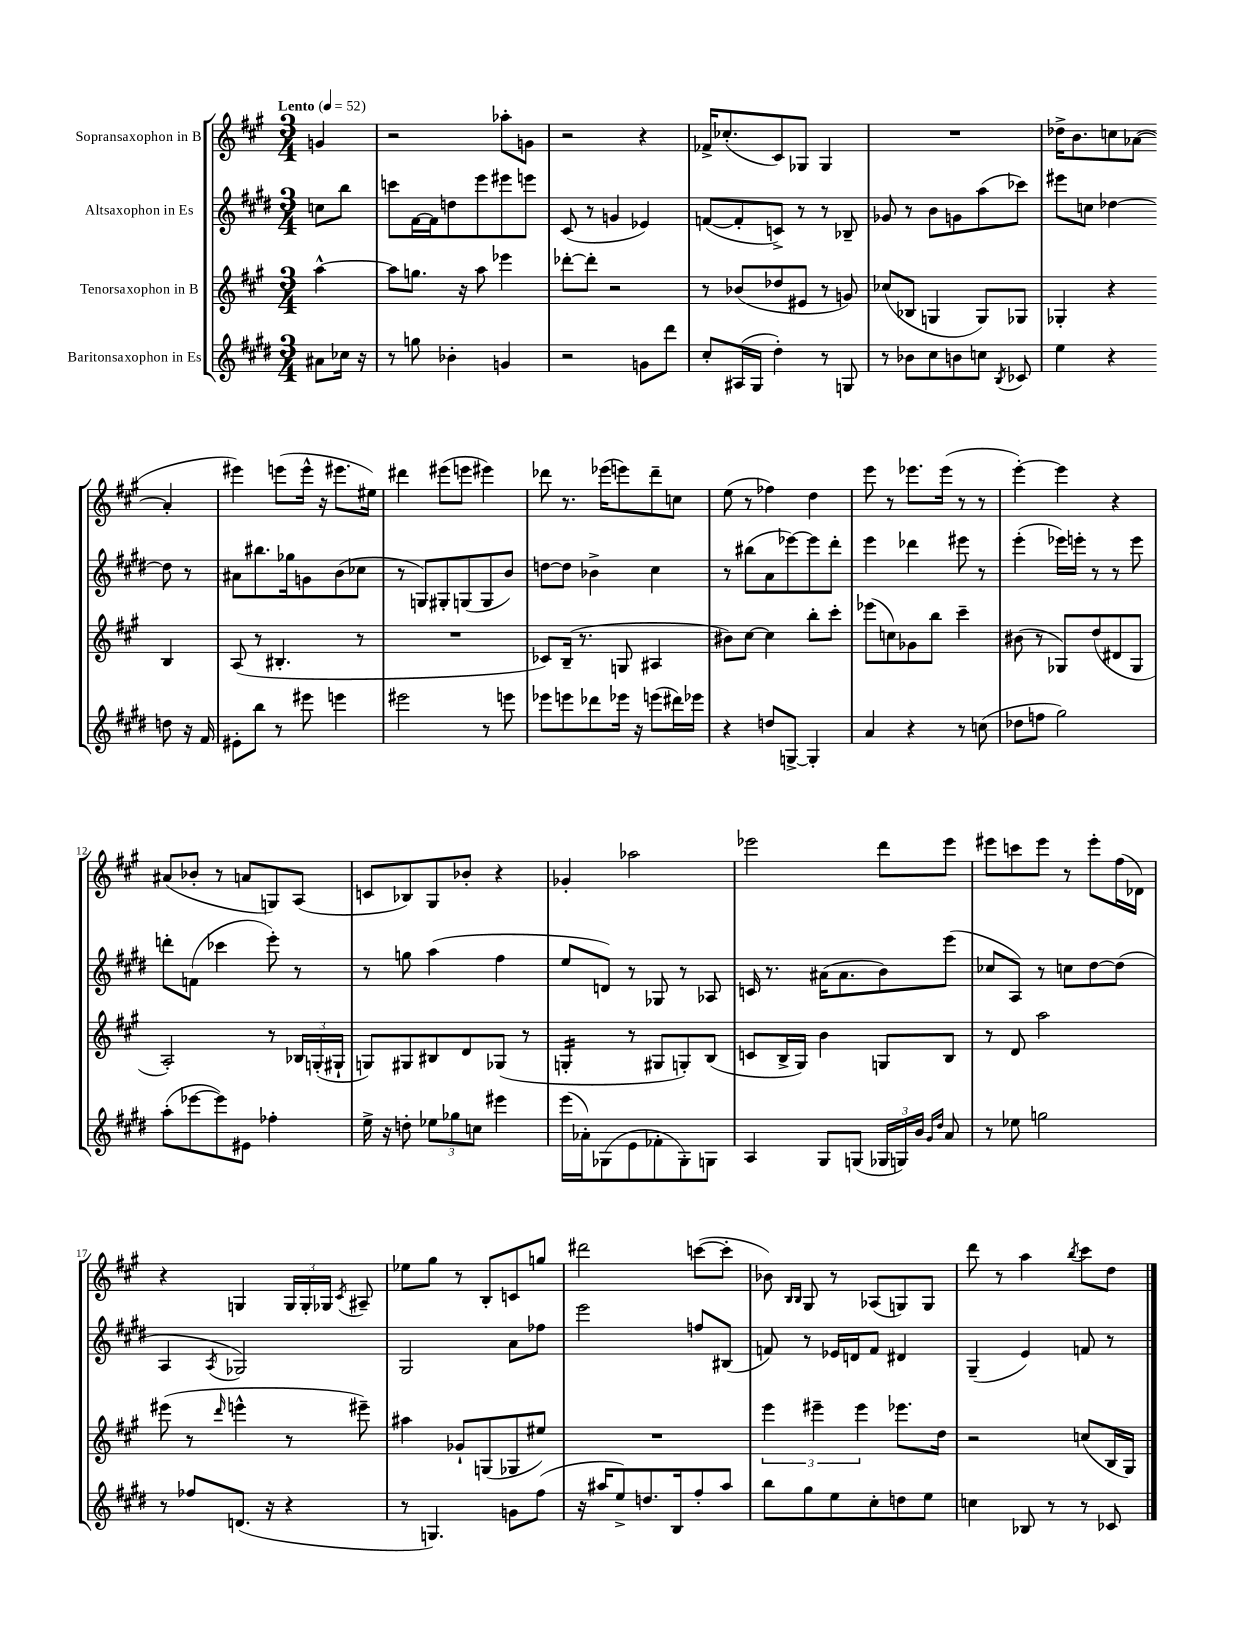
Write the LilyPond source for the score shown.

<<
\new StaffGroup <<
\new Staff = "s0" \with { instrumentName = "Sopransaxophon in B" } {
    \clef treble \key a \major \numericTimeSignature \time 3/4 \partial 4 \tempo "Lento" 4 = 52
    \autoBeamOff g'4 |
    r2 aes''8[-. g'8] |
    r2 r4 |
    fes'16[-> ces''8.-.( cis'8) ges8] ges4 |
    R2. |
    des''16[-> b'8. c''8 aes'8]~( aes'4-. |
    eis'''4) e'''8[( e'''16]-^ r16 eis'''8.[ eis''16]) |
    dis'''4 eis'''8[( e'''8] eis'''4) |
    des'''8 r8. ees'''16[( e'''8) des'''8-- c''8] |
    e''8( r8 fes''4) d''4 |
    e'''8 r8 ees'''8.[ ees'''16]( r8 r8 |
    e'''4~-.) e'''4 r4 |
    ais'8[( bes'8]-. r8 a'8[ g8) a8]( |
    c'8[ bes8) gis8 bes'8]-. r4 |
    ges'4-. aes''2 |
    ees'''2 d'''8[ ees'''8] |
    eis'''8[ c'''8 eis'''8] r8 eis'''8[-. fis''16( des'16]) |
    r4 g4 \tuplet 3/2 { g16[ g16-. ges16] } \acciaccatura { cis'8 } ais8-- |
    ees''8[ gis''8] r8 b8[-. c'8 g''8] |
    dis'''2 c'''8[~( c'''8]-. |
    bes'8) \grace { b16[ b16] } gis8 r8 aes8[( g8) g8] |
    d'''8 r8 a''4 \acciaccatura { b''8 } cis'''8[ d''8] \bar "|." |
}
\new Staff = "s1" \with { instrumentName = "Altsaxophon in Es" } {
    \clef treble \key e \major \numericTimeSignature \time 3/4 \partial 4
    \autoBeamOff c''8[ b''8] |
    c'''8[ fis'16~ fis'16 d''8 e'''8 eis'''8 e'''8] |
    cis'8( r8 g'4 ees'4) |
    f'8[~( f'8-. c'8]->) r8 r8 bes8-- |
    ges'8 r8 b'8[ g'8 a''8( ces'''8]) |
    eis'''8[ c''8] des''4~ des''8 r8 |
    ais'8[ bis''8. ges''16 g'8 b'8( ces''8] |
    r8 g8[) gis8-. g8( g8 b'8]) |
    d''8[~ d''8] bes'4-> cis''4 |
    r8 bis''8[( a'8 ees'''8~) ees'''8 dis'''8]-. |
    e'''4 des'''4 eis'''8 r8 |
    e'''4-.( ees'''16[) e'''16]-. r8 r8 e'''8 |
    d'''8[-. f'8]( ces'''4 e'''8-.) r8 |
    r8 g''8 a''4( fis''4 |
    e''8[ d'8]) r8 ges8 r8 aes8 |
    c'16 r8. ais'16[( ais'8. b'8) e'''8]( |
    ces''8[ a8]) r8 c''8[ dis''8~ dis''8]( |
    a4 \acciaccatura { a8 } ges2) |
    gis2 a'8[ fes''8] |
    e'''2 f''8[ bis8]( |
    f'8) r8 ees'16[ d'16 f'8] dis'4 |
    gis4--( e'4) f'8 r8 \bar "|." |
}
\new Staff = "s2" \with { instrumentName = "Tenorsaxophon in B" } {
    \clef treble \key a \major \numericTimeSignature \time 3/4 \partial 4
    \autoBeamOff a''4~-^ |
    a''8[ g''8.] r16 a''8 ees'''4 |
    des'''8[~-. des'''8]-. r2 |
    r8 bes'8[( des''8 eis'8] r8 g'8) |
    ces''8[( bes8] g4 g8[) ges8] |
    ges4-. r4 b4 |
    a8( r8 bis4.-. r8 |
    R2. |
    ces'8[) b16]--( r8. g8 ais4 |
    bis'8[) cis''8]~ cis''4 b''8[-. cis'''8]-. |
    ees'''8[( c''8) ges'8 b''8] cis'''4-- |
    bis'8( r8 ges8[) d''8( dis'8 ges8] |
    a2-.) r8 \tuplet 3/2 { bes16[ g16-.( gis16]-! } |
    g8[) gis8 bis8 d'8 ges8]( r8 |
    g4:16-. r8 gis8[ g8-.) b8]( |
    c'8[ b16-> gis16]) b'4 g8[ b8] |
    r8 d'8 a''2 |
    eis'''8( r8 \grace { d'''16 } e'''4-^ r8 eis'''8--) |
    ais''4 ges'8[-! g8( ges8 eis''8]) |
    R2. |
    \tuplet 3/2 { e'''4 eis'''4-- eis'''4 } ees'''8.[ d''16] |
    r2 c''8[( b16 gis16]) \bar "|." |
}
\new Staff = "s3" \with { instrumentName = "Baritonsaxophon in Es" } {
    \clef treble \key e \major \numericTimeSignature \time 3/4 \partial 4
    \autoBeamOff ais'8[ ces''16] r16 |
    r8 g''8 bes'4-. g'4 |
    r2 g'8[ dis'''8] |
    cis''8[-. ais16( gis16] dis''4-.) r8 g8 |
    r8 bes'8[ cis''8 b'8 c''8] \acciaccatura { b8 } ces'8 |
    e''4 r4 d''8 r16 fis'16 |
    eis'8[-. b''8] r8 eis'''8 e'''4 |
    eis'''2 r8 e'''8 |
    ees'''8[ e'''8 des'''8 ees'''16] r16 e'''8[( dis'''16) ees'''16] |
    r4 d''8[ g8]~-> g4-. |
    a'4 r4 r8 c''8( |
    des''8[ f''8] gis''2) |
    a''8[-.( ees'''8~ ees'''8) eis'8] fes''4-. |
    e''16-> r16 d''8-. \tuplet 3/2 { ees''8[ ges''8 c''8] } eis'''4 |
    e'''16[( aes'16-.) ges8( e'8 fes'8-. ges8-.) g8] |
    a4 gis8[ g8]( \tuplet 3/2 { ges16[ g16) b'16] } \grace { gis'16[ dis''16] } a'8 |
    r8 ees''8 g''2 |
    r8 fes''8[ d'8.]( r16 r4 |
    r8 g4.) g'8[ fis''8]( |
    r16 ais''16[ e''8->) d''8. b16 fis''8-. ais''8] |
    b''8[ gis''8 e''8 cis''8-. d''8 e''8] |
    c''4 bes8 r8 r8 ces'8 \bar "|." |
}
>>
>>
